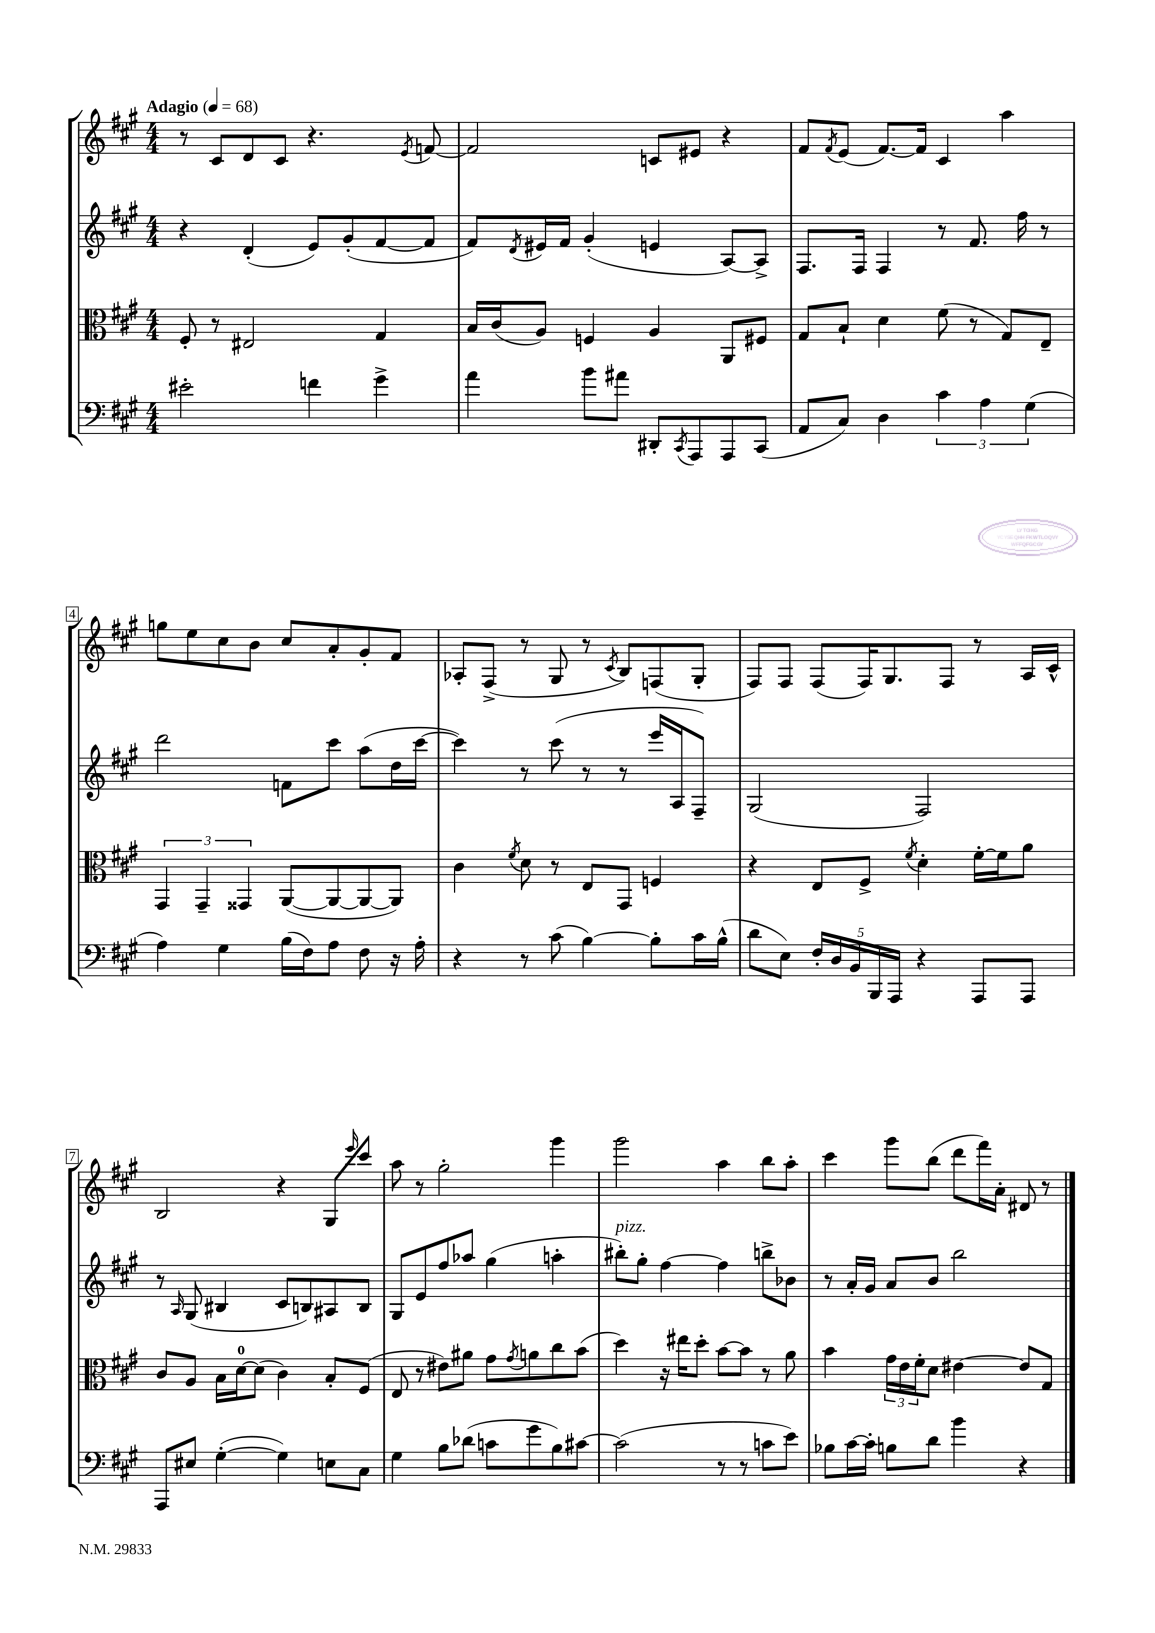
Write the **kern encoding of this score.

**kern	**kern	**kern	**kern
*part4	*part3	*part2	*part1
*staff4	*staff3	*staff2	*staff1
*clefF4	*clefC3	*clefG2	*clefG2
*k[f#c#g#]	*k[f#c#g#]	*k[f#c#g#]	*k[f#c#g#]
*M4/4	*M4/4	*M4/4	*M4/4
*MM68	*MM68	*MM68	*MM68
=1	=1	=1	=1
!	!	!	!LO:TX:a:B:t=Adagio
2e#X'\	8F#'/	4r	8r
.	8r	.	8c#/L
.	2E#X/	(4d'/	8d/
.	.	.	8c#/J
4fn\	.	8e/L)	4.r
.	.	(8g#'/	.
4g#^\	4G#/	[8f#/	.
.	.	.	8qe/
.	.	8f#/J]	[8fn/
=2	=2	=2	=2
4a\	16B/LL	8f#/L)	2f/]
.	(16c#/J	.	.
.	.	8qd/	.
.	8A/J)	16e#X/L	.
.	.	16f#/JJ	.
8b\L	4Fn/	(4g#'/	.
8a#X\J	.	.	.
8DD#X'/L	4A/	4en/	8cn/L
8qCC#/	.	.	.
8AAA/	.	.	8e#X/J
8AAA/	8AA/L	[8A/L)	4r
(8CC#/J	8F#X/J	8A^/J]	.
=3	=3	=3	=3
8AA/L	8G#/L	8.F#/L	8f#/L
.	.	.	8qf#/
8C#/J)	8B`/J	.	(8e/J
.	.	16F#/Jk	.
4D\	4d\	4F#/	[8.f#/L)
.	.	.	16f#/Jk]
6c#\	(8f#\	8r	4c#/
.	8r	8.f#/	.
6A\	.	.	.
.	8G#/L)	.	4aa\
.	.	16ff#\	.
(6G#\	.	.	.
.	8E~/J	8r	.
!!LO:LB:g=z
=4	=4	=4	=4
4A\)	6GG#/	2ddd\	8ggn\L
.	.	.	8ee\
.	6GG#~/	.	.
4G#\	.	.	8cc#\
.	6GG##X/	.	.
.	.	.	8b\J
(16B\LL	([8AA/L	8fn\L	8cc#/L
16F#\J)	.	.	.
8A\J	8AA/_	8ccc#\J	8a'/
8F#\	8AA/_	(8aa\L	8g#'/
16r	8AA/J])	16dd\L	8f#/J
16A'\	.	[16ccc#\JJ	.
=5	=5	=5	=5
4r	4c#\	4ccc#\])	8A-X'/L
.	.	.	(8F#^/J
.	8qf#/	.	.
8r	8d\	8r	8r
(8c#\	8r	(8ccc#\	8G#/
[4B\)	8E/L	8r	8r
.	.	.	8qc#/
.	8GG#/J	8r	8B/L)
8B'\L]	4Fn/	16eee/LL	(8Fn/
.	.	16A/J	.
16c#\L	.	8F#~/J)	8G#'/J
(16B^^\JJ	.	.	.
=6	=6	=6	=6
8d\L	4r	(2G#/	8F#/L)
8E\J)	.	.	8F#/J
20F#'/LL	8E/L	.	(8F#/L
20D/	.	.	.
20BB/	.	.	.
.	8F#^/J	.	16F#/K)
20BBB/	.	.	.
.	.	.	8.G#/
20AAA/JJ	.	.	.
.	8qf#/	.	.
4r	4d'\	2F#/)	.
.	.	.	8F#/J
8AAA/L	[16f#'\LL	.	8r
.	16f#\J]	.	.
8AAA/J	8a\J	.	16A/LL
.	.	.	16c#^^/JJ
!!LO:LB:g=z
=7	=7	=7	=7
8AAA/L	8c#/L	8r	2B/
.	.	16qqA/	.
8E#X/J	8A/J	(8G#/	.
([4G#'\	16B\LL	4B#X/	.
.	[16d\J	.	.
.	(8d\J]	.	.
4G#\])	4c#\)	8c#/L	4r
.	.	8Bn/)	.
8En\L	8B'/L	8A#X/	8G#/L
.	.	.	16qqeee/
8C#\J	(8F#/J	8B/J	8ccc#/J
=8	=8	=8	=8
4G#\	8E/	8G#/L	8aa\
.	8r	8e/	8r
8B\L	8e#X\L)	8ff#/	2gg#'\
(8d-X\J	8a#X\J	8aa-X/J	.
8cn\L	8g#\L	(4gg#\	.
.	8qg#/	.	.
8g#\	8an\	.	.
8B\)	8cc#\	4aan'\	4ggg#\
[8c#X\J	(8b\J	.	.
=9	=9	=9	=9
!	!	!LO:TX:a:i:t=pizz.	!
(2c#\]	4dd\)	8bb#X'\L)	2ggg#\
.	.	8gg#'\J	.
.	16r	[4ff#\	.
.	16ee#X\KL	.	.
.	8dd'\J	.	.
8r	[8b\L	4ff#\]	4aa\
8r	8b\J]	.	.
8cn\L	8r	8bbn^\L	8bb\L
8e\J)	8a\	8b-X\J	8aa'\J
=10	=10	=10	=10
8B-X\L	4b\	8r	4ccc#\
[16c#\L	.	16a'/LL	.
16c#'\JJ]	.	16g#/JJ	.
8Bn\L	24g#\LL	8a/L	8ggg#\L
.	24e\	.	.
.	24f#'\J	.	.
8d\J	8d\J	8b/J	(8bb\J
4b\	[4e#X\	2bb\	8ddd\L
.	.	.	16fff#\L)
.	.	.	16a'\JJ
4r	8e#/L]	.	8d#X/
.	8G#/J	.	8r
==	==	==	==
*-	*-	*-	*-
